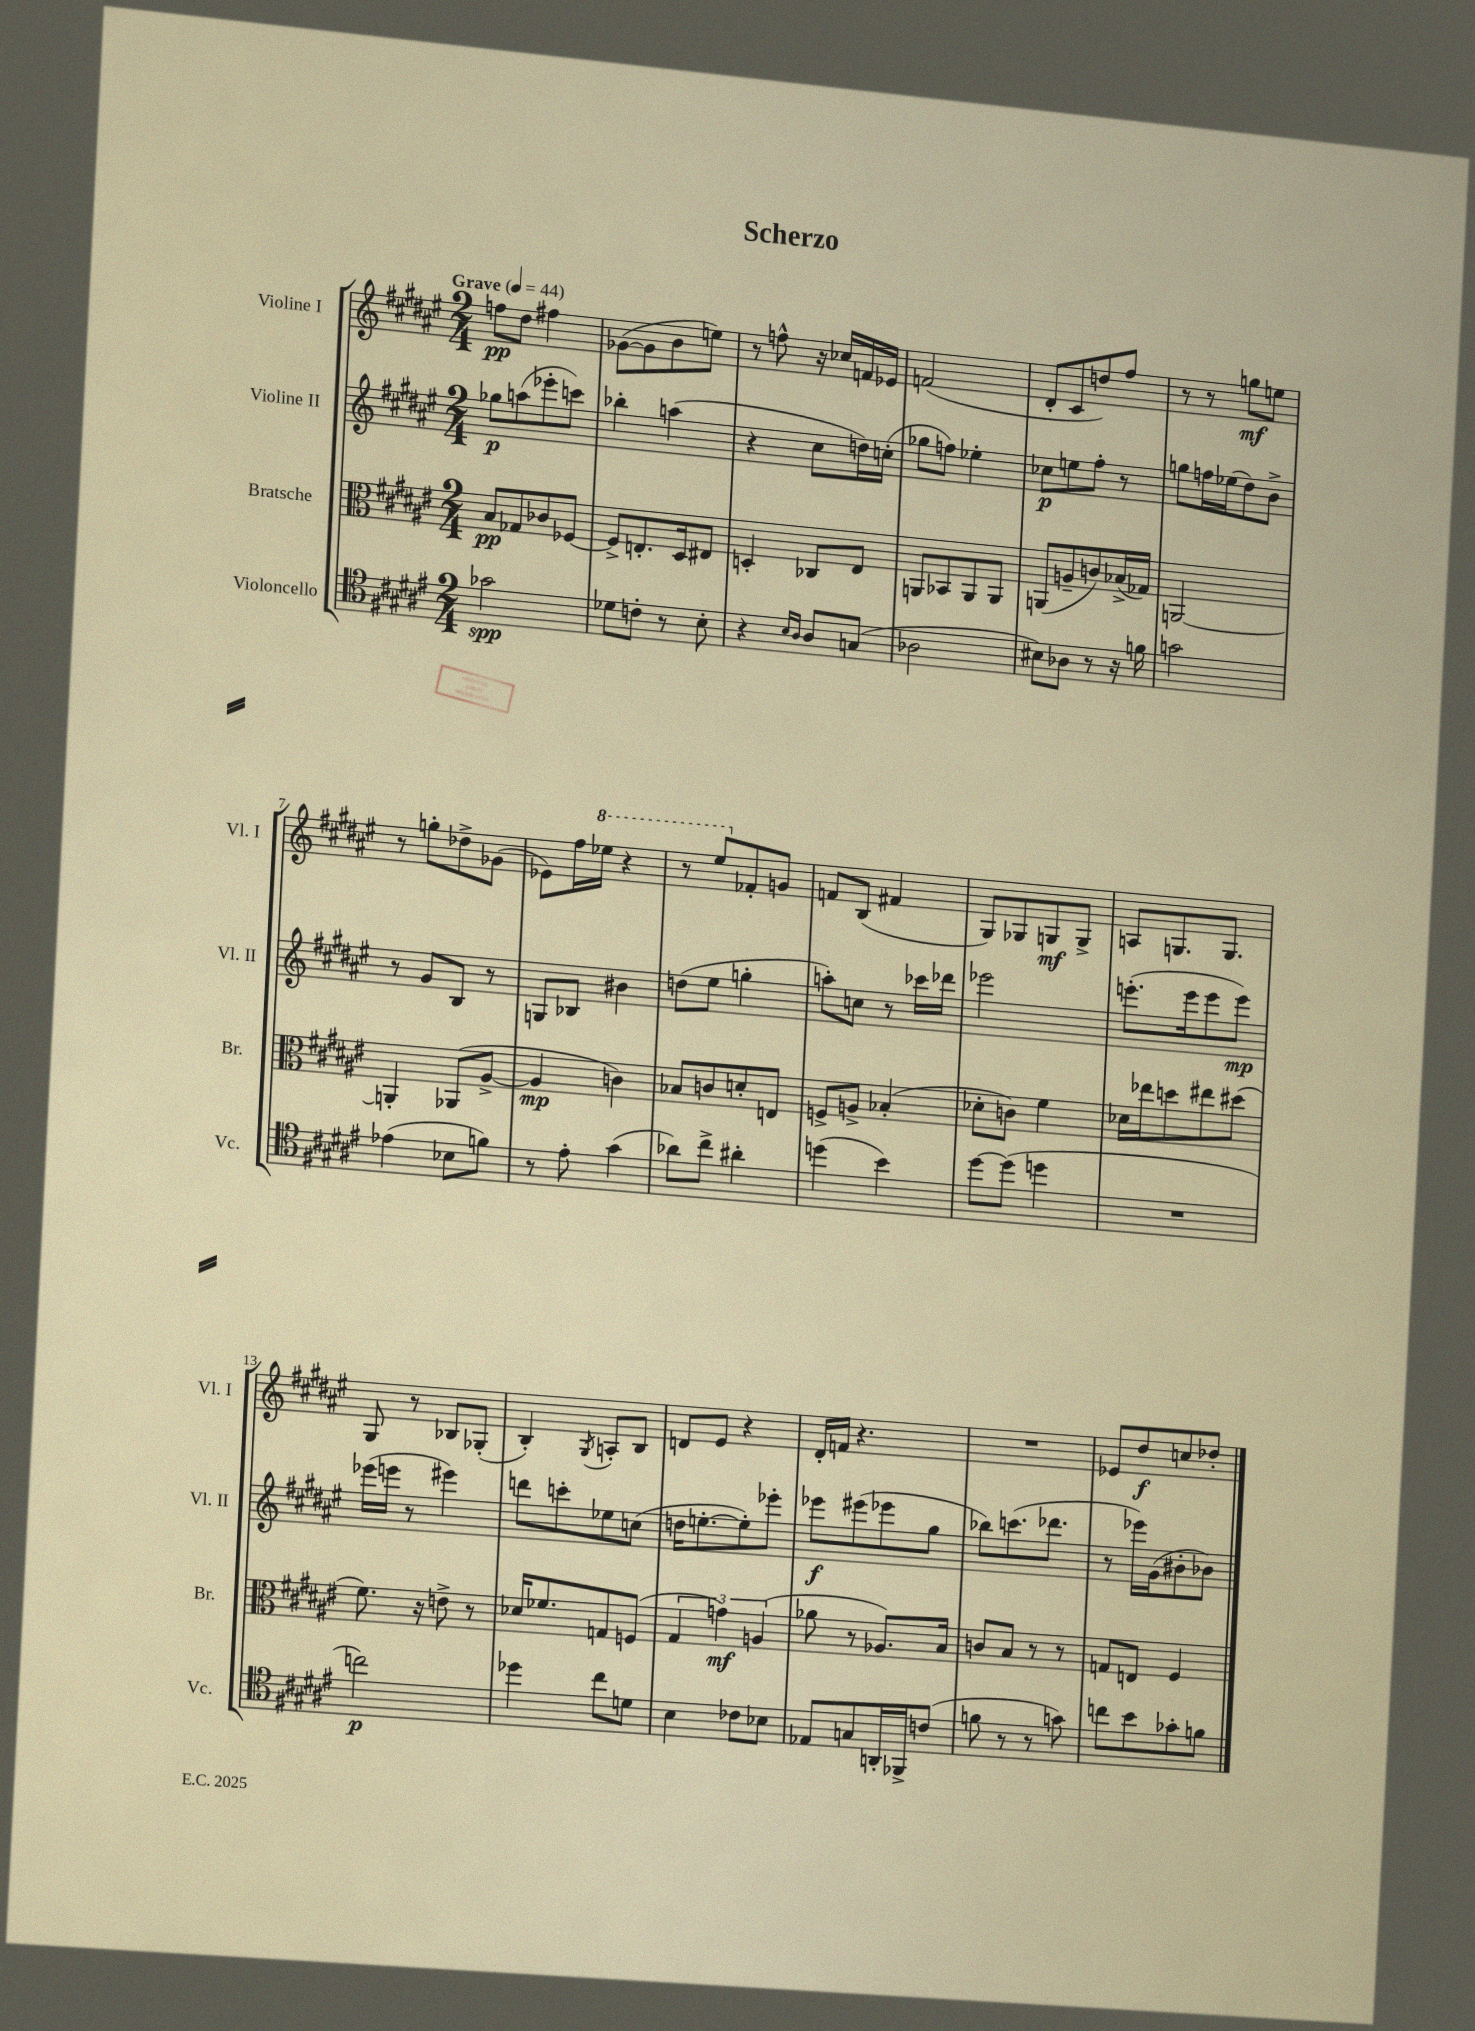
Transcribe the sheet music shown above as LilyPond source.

\header { title = "Scherzo" }
<<
\new StaffGroup <<
\new Staff = "s0" \with { instrumentName = "Violine I" shortInstrumentName = "Vl. I" } {
    \clef treble \key fis \major \numericTimeSignature \time 2/4 \tempo "Grave" 4 = 44
    \autoBeamOff f''8[\pp dis''8] fis''4 |
    ges'8[~( ges'8 b'8 e''8]) |
    r8 f''8-^ r16 ces''16[ f'16 ees'16] |
    f'2( |
    dis'8[-. cis'8 d''8) fis''8] |
    r8 r8 g''8[\mf e''8] |
    r8 g''8[-. des''8-> ges'8]( |
    ees'8[) fis''16 \ottava #1 ees'''16] r4 |
    r8 eis'''8[ \ottava #0 fes'8-. g'8] |
    f'8[ b8]( fis'4 |
    gis8[) ges8 g8\mf g8]-> |
    a8[ g8. g8.] |
    gis8 r8 bes8[ ges8]-.( |
    b4-.) \acciaccatura { gis8 } a8[-. b8] |
    d'8[ eis'8] r4 |
    dis'16[-. f'16] r4. |
    R2 |
    ees'8[ dis''8\f c''8 des''8]-. \bar "|." |
}
\new Staff = "s1" \with { instrumentName = "Violine II" shortInstrumentName = "Vl. II" } {
    \clef treble \key fis \major \numericTimeSignature \time 2/4
    \autoBeamOff ges''8[\p a''8( ees'''8-. c'''8]) |
    bes''4-. a''4( |
    r4 cis''8[ d''16) c''16]-.( |
    ges''8[ f''8]) ees''4-. |
    ces''8[\p e''8 fis''8]-. r8 |
    g''8[ f''16 ees''16( dis''8) b'8]-> |
    r8 gis'8[ b8] r8 |
    g8[ bes8] bis'4 |
    d''8[( eis''8] g''4-. |
    a''8[-.) c''8] r8 ces'''16[ des'''16] |
    ees'''2 |
    e'''8.[-.( e'''16 e'''8 e'''8]\mp) |
    ees'''16[( e'''16] r8 eis'''4) |
    d'''8[ c'''8-. ees''8 c''8]( |
    d''16[ e''8.~-. e''8-.) ees'''8]-. |
    ees'''8[\f eis'''8( ees'''8 gis''8] |
    bes''8[) c'''8.( des'''8.] |
    r8 ees'''16[) gis'16( bis'8-. bes'8]) \bar "|." |
}
\new Staff = "s2" \with { instrumentName = "Bratsche" shortInstrumentName = "Br." } {
    \clef alto \key fis \major \numericTimeSignature \time 2/4
    \autoBeamOff b8[\pp ges8 ces'8 fes8]~ |
    fes8[-> e8.-. dis16 eis8] |
    d4-. ces8[ eis8] |
    a,8[ bes,8 a,8 a,8] |
    a,8[( a8-- c'8) bes16->( ges16]) |
    a,2~ |
    a,4-. aes,8[( ais8]~-> |
    ais4\mp c'4) |
    bes8[ c'8 d'8-. e8] |
    f8[-> a8]-> bes4-.( |
    des'8[-. c'8]) fis'4 |
    des'16[ ees''16 d''8 eis''8 dis''8]( |
    fis'8.) r16 e'8-> r8 |
    des'16[ fes'8. g8 f8]( |
    \tuplet 3/2 { gis4 g'4\mf) a4( } |
    aes'8 r8 aes8.[) b16] |
    c'8[ b8] r8 r8 |
    g8[ e8] fis4 \bar "|." |
}
\new Staff = "s3" \with { instrumentName = "Violoncello" shortInstrumentName = "Vc." } {
    \clef tenor \key fis \major \numericTimeSignature \time 2/4
    \autoBeamOff ges'2\spp |
    des'8[ c'8]-. r8 b8-. |
    r4 \grace { b16[ ais16] } ais8[ g8]( |
    aes2 |
    bis8[) aes8] r8 r16 f'16 |
    g'2 |
    ees'4( bes8[ f'8]) |
    r8 eis'8-. gis'4( |
    aes'8[) cis''8]-> ais'4-. |
    d''4( b'4) |
    dis''8[~ dis''8]( d''4 |
    R2 |
    c''2\p) |
    des''4 cis''8[ d'8] |
    b4 ces'8[ bes8] |
    ees8[ g8 a,16-. fes,16-> c'8]( |
    f'8 r8 r8 g'8) |
    c''8[ b'8 ges'8-. f'8] \bar "|." |
}
>>
>>
